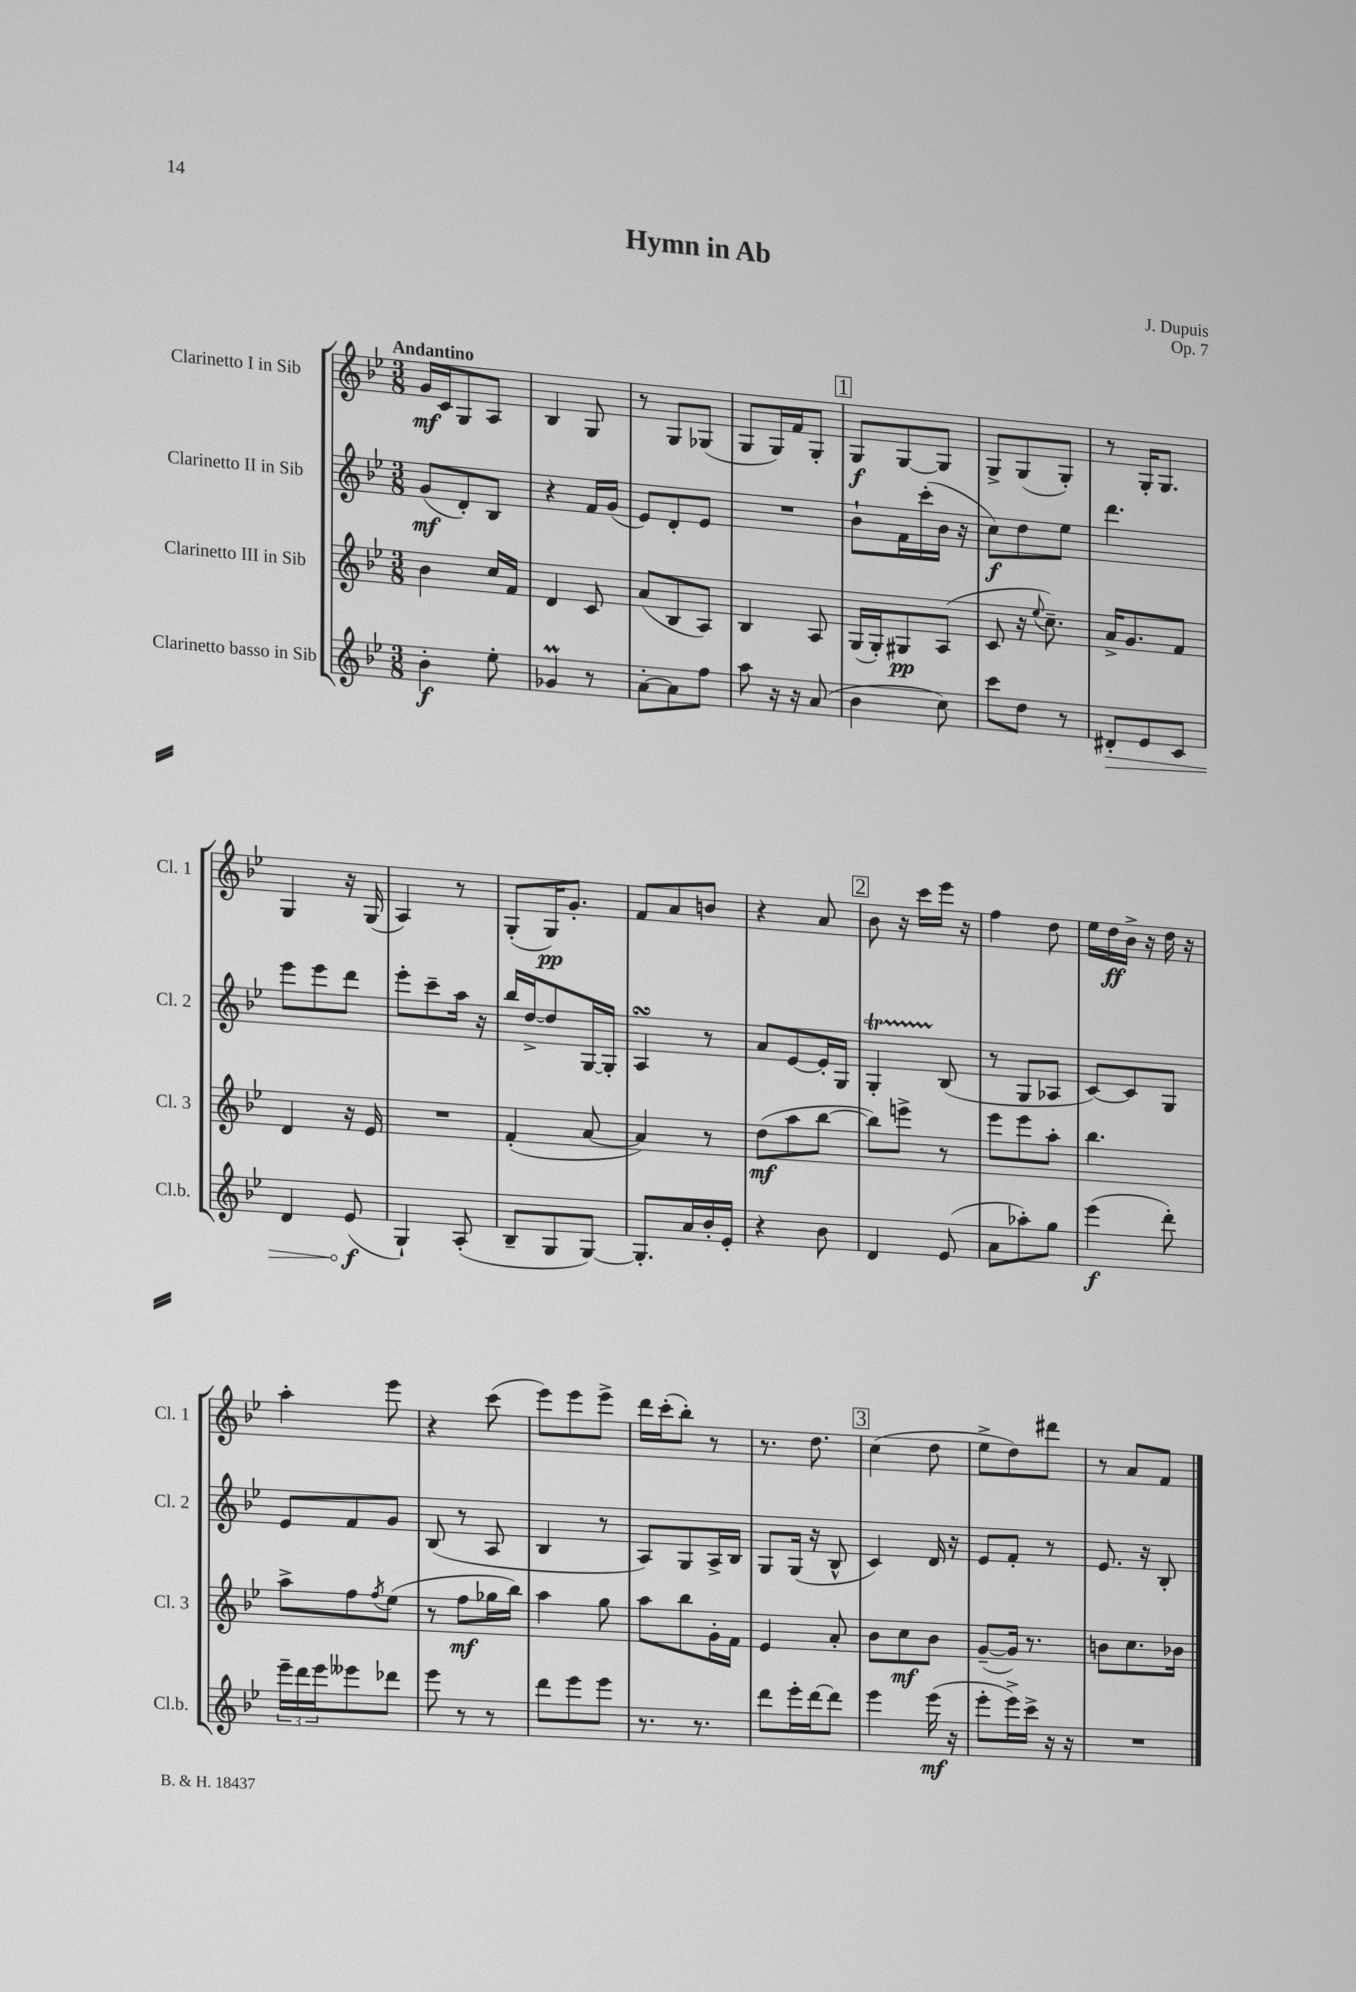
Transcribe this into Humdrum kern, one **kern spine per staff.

**kern	**kern	**kern	**kern
*staff4	*staff3	*staff2	*staff1
*clefG2	*clefG2	*clefG2	*clefG2
*k[b-e-]	*k[b-e-]	*k[b-e-]	*k[b-e-]
*M3/8	*M3/8	*M3/8	*M3/8
4b-'\	4b-\	(8g/L	16g/LL
.	.	.	16c/J
.	.	8d'/)	8G/
8ee-'\	16cc/LL	8B-/J	8A/J
.	16f/JJ	.	.
=	=	=	=
4g-/	4d/	4r	4B-/
8r	8c/	16f/LL	8G/
.	.	(16g/JJ	.
=	=	=	=
[8a'\L	(8a/L	8e-/L)	8r
8a\]	8B-/	8d'/	8G/L
8ff\J	8A/J)	8e-/J	(8G-/J
=	=	=	=
8aa\	4B-/	4.r	8G/L
16r	.	.	16G/L)
16r	.	.	16f/J
(8a/	8A/	.	8G'/J
=	=	=	=
4b-\	(16G/LL	8b-`\L	8G/L
.	16G'/J)	.	.
.	8G#/	16f\L	[8G/
.	.	(16ccc'\	.
8cc\)	(8A/J	16b-\JJ	8G/]J
.	.	16r	.
=	=	=	=
8ccc\L	8c/	8cc\L)	8G^/L
8dd\J	16r	8dd\	(8G/
.	8qqee-/	.	.
.	8.cc~\)	.	.
8r	.	8ee-\J	8G'/J)
=	=	=	=
8d#'/L	16a^/LK	4.ddd\	8r
.	8.g/	.	.
8e-/	.	.	16G'/LK
.	.	.	8.G/J
8c/J	8f/J	.	.
=	=	=	=
4d/	4d/	8eee-\L	4G/
.	.	8eee-\	.
(8e-/	16r	8ddd\J	16r
.	16e-/	.	(16G/
=	=	=	=
4G`/)	4.r	8eee-'\L	4A/)
.	.	8ccc~\	.
(8A'/	.	16aa\Jk	8r
.	.	16r	.
=	=	=	=
8B-~/L	(4f'/	16bb-/LL	(8G'/L
.	.	[16dd^/J	.
8G/	.	8dd/]	16G/K)
.	.	.	8.g'/J
[8G/J)	[8a/	[16G/L	.
.	.	16G'/]JJ	.
=	=	=	=
8.G'/]L	4a/])	4A/	8f/L
.	.	.	8a/
16a/L	.	.	.
16b-'/	8r	8r	8b/J
16e-'/JJ	.	.	.
=	=	=	=
4r	(8dd\L	8a/L	4r
.	8aa\	[8e-/	.
8b-\	[8bb-\J	16e-'/]L	8a/
.	.	16G/JJ	.
=	=	=	=
4d/	8bb-\]L)	4G'/	8b-\
.	8eee^\J	.	16r
.	.	.	16ccc\LL
(8e-/	8r	(8B-/	16eee-\JJ
.	.	.	16r
=	=	=	=
8a\L	8eee-\L	8r	4ff\
8aa-'\)	8eee-\	8G/L	.
8gg\J	8aa'\J	8A-/J	8dd\
=	=	=	=
(4eee-\	4.bb-\	[8c/L)	16ee-\LL
.	.	.	16dd\
.	.	8c/]	16b-^\JJ
.	.	.	16r
8ddd'\)	.	8G/J	16dd\
.	.	.	16r
=	=	=	=
24eee-~\LL	8aa^\L	8e-/L	4aa'\
24ddd\	.	.	.
24eee-\J	.	.	.
8eee--\	8ff\	8f/	.
.	8qff/	.	.
8ddd-\J	(8ee-\J	8g/J	8eee-\
=	=	=	=
8eee-\	8r	(8B-/	4r
8r	8ff\L	8r	.
8r	16gg-\L	8A/	(8ccc\
.	16bb-\JJ)	.	.
=	=	=	=
8ddd\L	4aa\	4B-/	8eee-\L)
8eee-\	.	.	8eee-\
8eee-\J	8gg\	8r	8eee-^\J
=	=	=	=
8.r	8aa\L	8A/L)	16ddd\LL
.	.	.	(16ccc'\J
.	8bb-\	8G/	8bb-'\J)
8.r	.	.	.
.	16g'\L	16A^/L	8r
.	16f\JJ	16B-/JJ	.
=	=	=	=
8ddd\L	4e-/	8G/L	8.r
16eee-'\L	.	(16G/Jk	.
[16ddd\J	.	16r	8.dd\
8ddd\]J	8a'/	8B-^^/	.
=	=	=	=
4eee-\	8b-\L	4c/)	(4cc\
.	8cc\	.	.
(16eee-\	8b-\J	16d/	8dd\
16r	.	16r	.
=	=	=	=
8eee-'\L	([8g~/L	8e-/L	8ee-^\L
16eee-^\L)	16g/]Jk)	8f'/J	8dd\)
16ccc^\JJ	8.r	.	.
16r	.	8r	8ddd#\J
16r	.	.	.
=	=	=	=
4.r	8b\L	8.e-/	8r
.	8.cc\	.	8a/L
.	.	16r	.
.	.	8B-'/	8f/J
.	16b-\Jk	.	.
==	==	==	==
*-	*-	*-	*-
